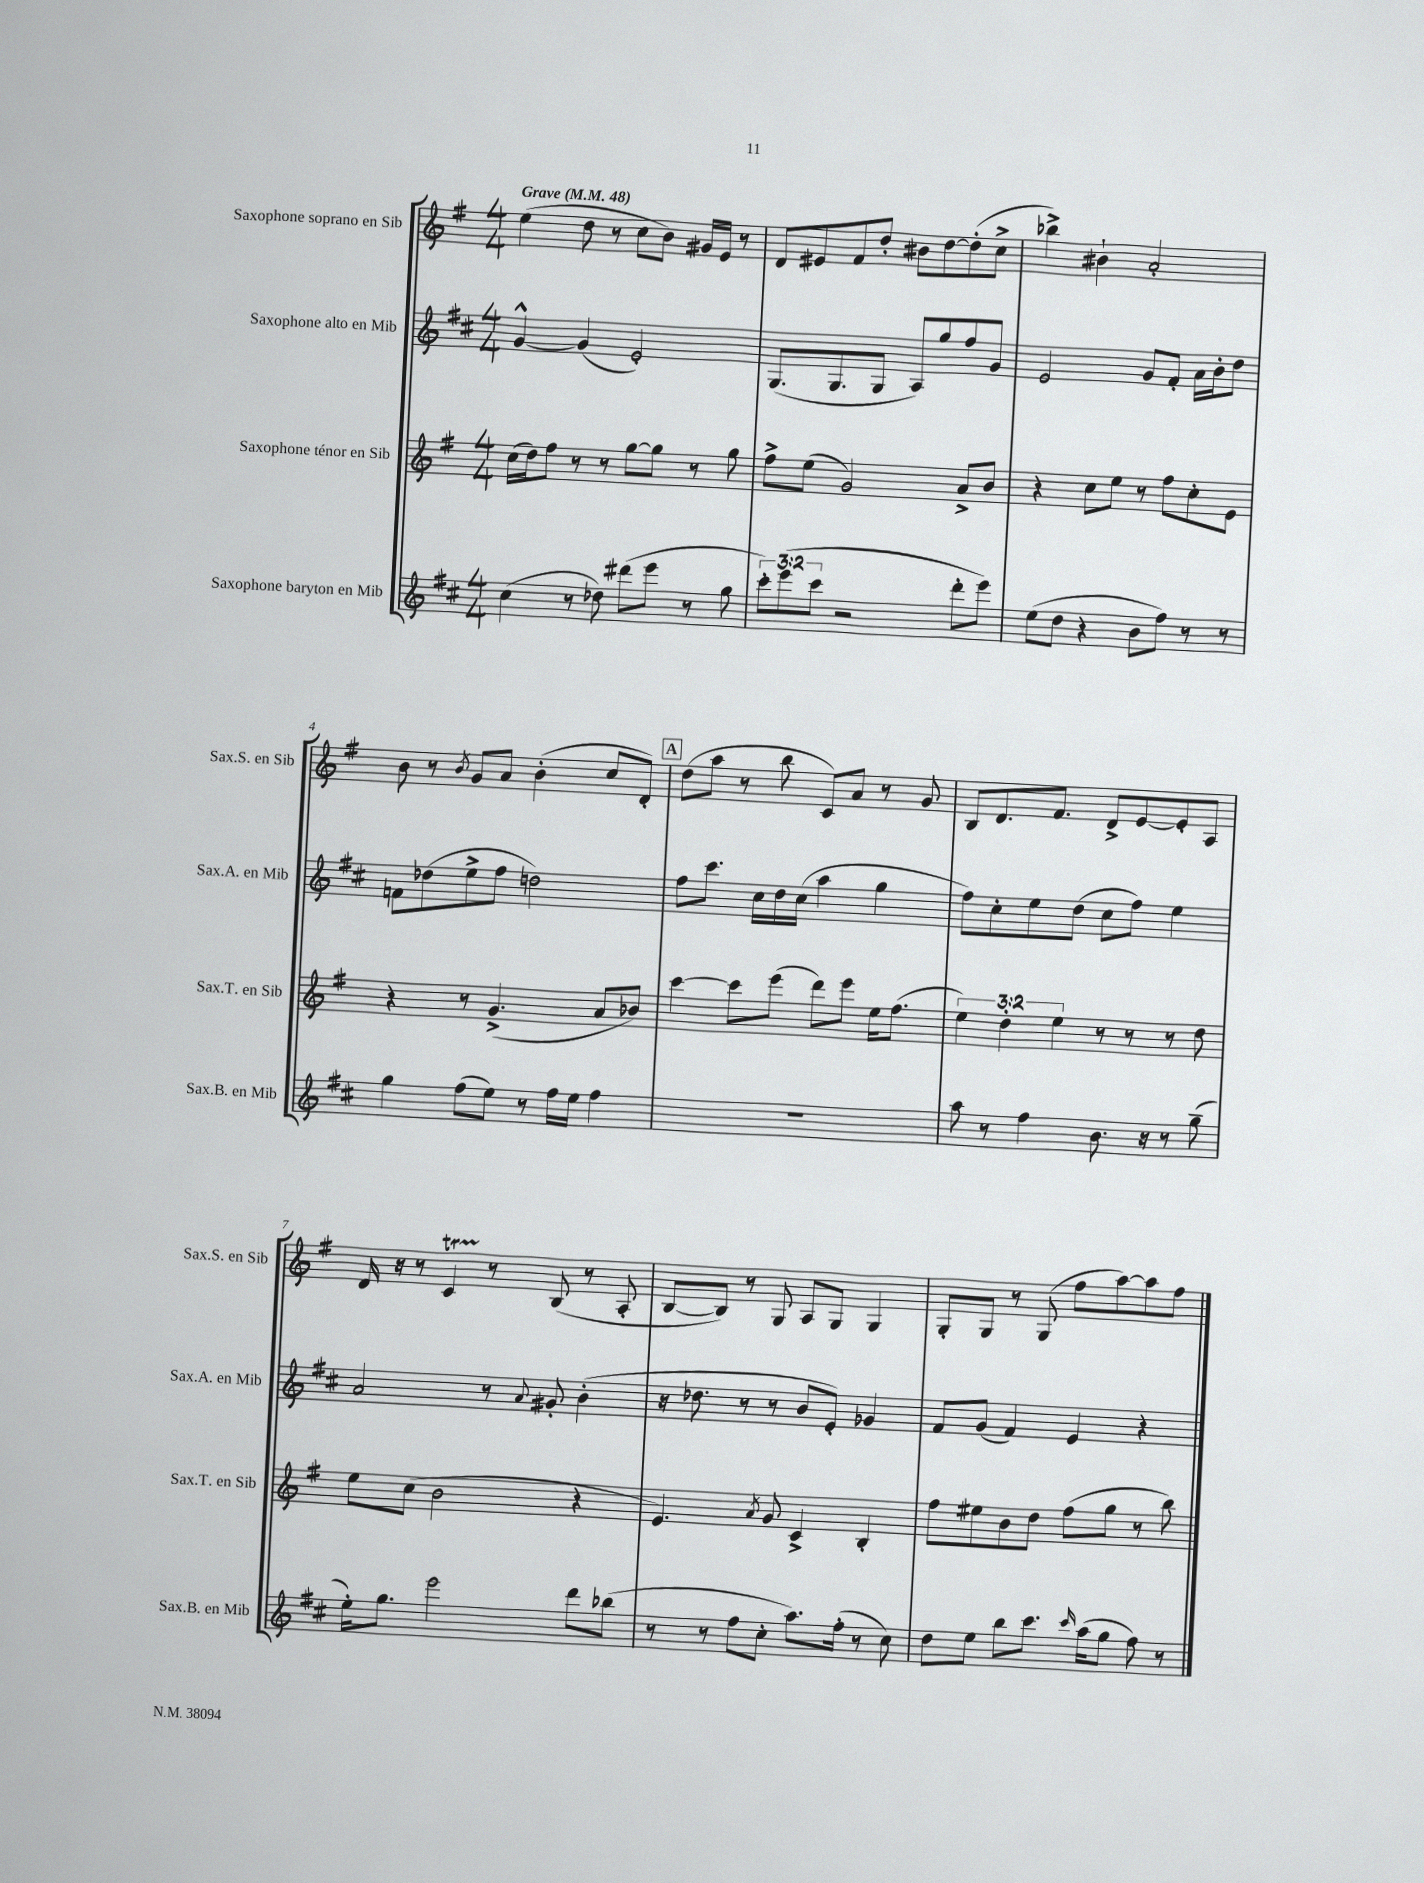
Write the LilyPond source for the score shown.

<<
\new StaffGroup <<
\new Staff = "s0" \with { instrumentName = "Saxophone soprano en Sib" shortInstrumentName = "Sax.S. en Sib" } {
    \clef treble \key g \major \numericTimeSignature \time 4/4 \tempo "Grave" 4 = 48
    e''4( d''8 r8 c''8 b'8) gis'16 e'16 r8 |
    d'8 eis'8 fis'8 d''8-. bis'8 d''8~ d''8-.( c''8-> |
    bes''4->) bis'4-! a'2-. |
    b'8 r8 \acciaccatura { b'8 } g'8 a'8 b'4-.( c''8 d'8-.) |
    \mark \markup { \box "A" } d''8( a''8 r8 b''8 c'8) a'8 r8 g'8 |
    b8 d'8. fis'8. d'8-> e'8~ e'8-. a8 |
    d'16 r16 r8 c'4\startTrillSpan r8\stopTrillSpan b8( r8 a8-. |
    b8~ b8) r8 g8 a8 g8 g4 |
    g8-. g8 r8 g8( fis''8 a''8~) a''8 fis''8 \bar "|." |
}
\new Staff = "s1" \with { instrumentName = "Saxophone alto en Mib" shortInstrumentName = "Sax.A. en Mib" } {
    \clef treble \key d \major \numericTimeSignature \time 4/4
    g'4~-^ g'4( e'2-.) |
    g8.( g8. g8 a8) g''8 fis''8 g'8 |
    e'2 g'8 fis'8-. a'16 b'16-. d''8 |
    f'8 des''8( e''8-> fis''8 d''2) |
    \mark \markup { \box "A" } fis''8 cis'''8. cis''16 d''16 cis''16( a''4 g''4 |
    fis''8) cis''8-. e''8 d''8( cis''8 fis''8) e''4 |
    a'2 r8 \appoggiatura { a'8 } gis'8-. b'4-.( |
    r16 des''8. r8 r8 b'8 e'8-.) ges'4 |
    fis'8 g'8( fis'4) e'4 r4 \bar "|." |
}
\new Staff = "s2" \with { instrumentName = "Saxophone ténor en Sib" shortInstrumentName = "Sax.T. en Sib" } {
    \clef treble \key g \major \numericTimeSignature \time 4/4 \override Staff.TupletNumber.text = #tuplet-number::calc-fraction-text
    c''16( d''16) fis''8 r8 r8 g''8~ g''8 r8 g''8 |
    fis''8-> e''8( g'2) a'8-> b'8 |
    r4 c''8 e''8 r8 fis''8 c''8-. e'8 |
    r4 r8 g'4.->( a'8 bes'8) |
    \mark \markup { \box "A" } c'''4~ c'''8 e'''8( d'''8) e'''8 e''16 fis''8.( |
    \tuplet 3/2 { e''4) d''4-. e''4 } r8 r8 r8 d''8 |
    e''8 c''8( b'2 r4 |
    e'4.) \acciaccatura { a'8 } g'8 c'4-> b4-. |
    fis''8 eis''8 b'8 d''8 fis''8( g''8 r8 b''8) \bar "|." |
}
\new Staff = "s3" \with { instrumentName = "Saxophone baryton en Mib" shortInstrumentName = "Sax.B. en Mib" } {
    \clef treble \key d \major \numericTimeSignature \time 4/4 \override Staff.TupletNumber.text = #tuplet-number::calc-fraction-text
    cis''4( r8 des''8) dis'''8( e'''8 r8 g''8 |
    \tuplet 3/2 { cis'''8-.) e'''8( cis'''8 } r2 d'''8-. e'''8) |
    e''8( d''8 r4 b'8 fis''8) r8 r8 |
    g''4 fis''8( e''8) r8 fis''16 e''16 fis''4 |
    \mark \markup { \box "A" } r1 |
    a''8 r8 fis''4 b'8. r16 r8 g''8--( |
    e''16-.) g''8. e'''2 d'''8 bes''8( |
    r8 r8 fis''8 cis''8-. a''8.) fis''16-.( r8 cis''8) |
    d''8 e''8 b''8 cis'''8. \grace { cis'''16 } a''16( g''8 fis''8) r8 \bar "|." |
}
>>
>>
